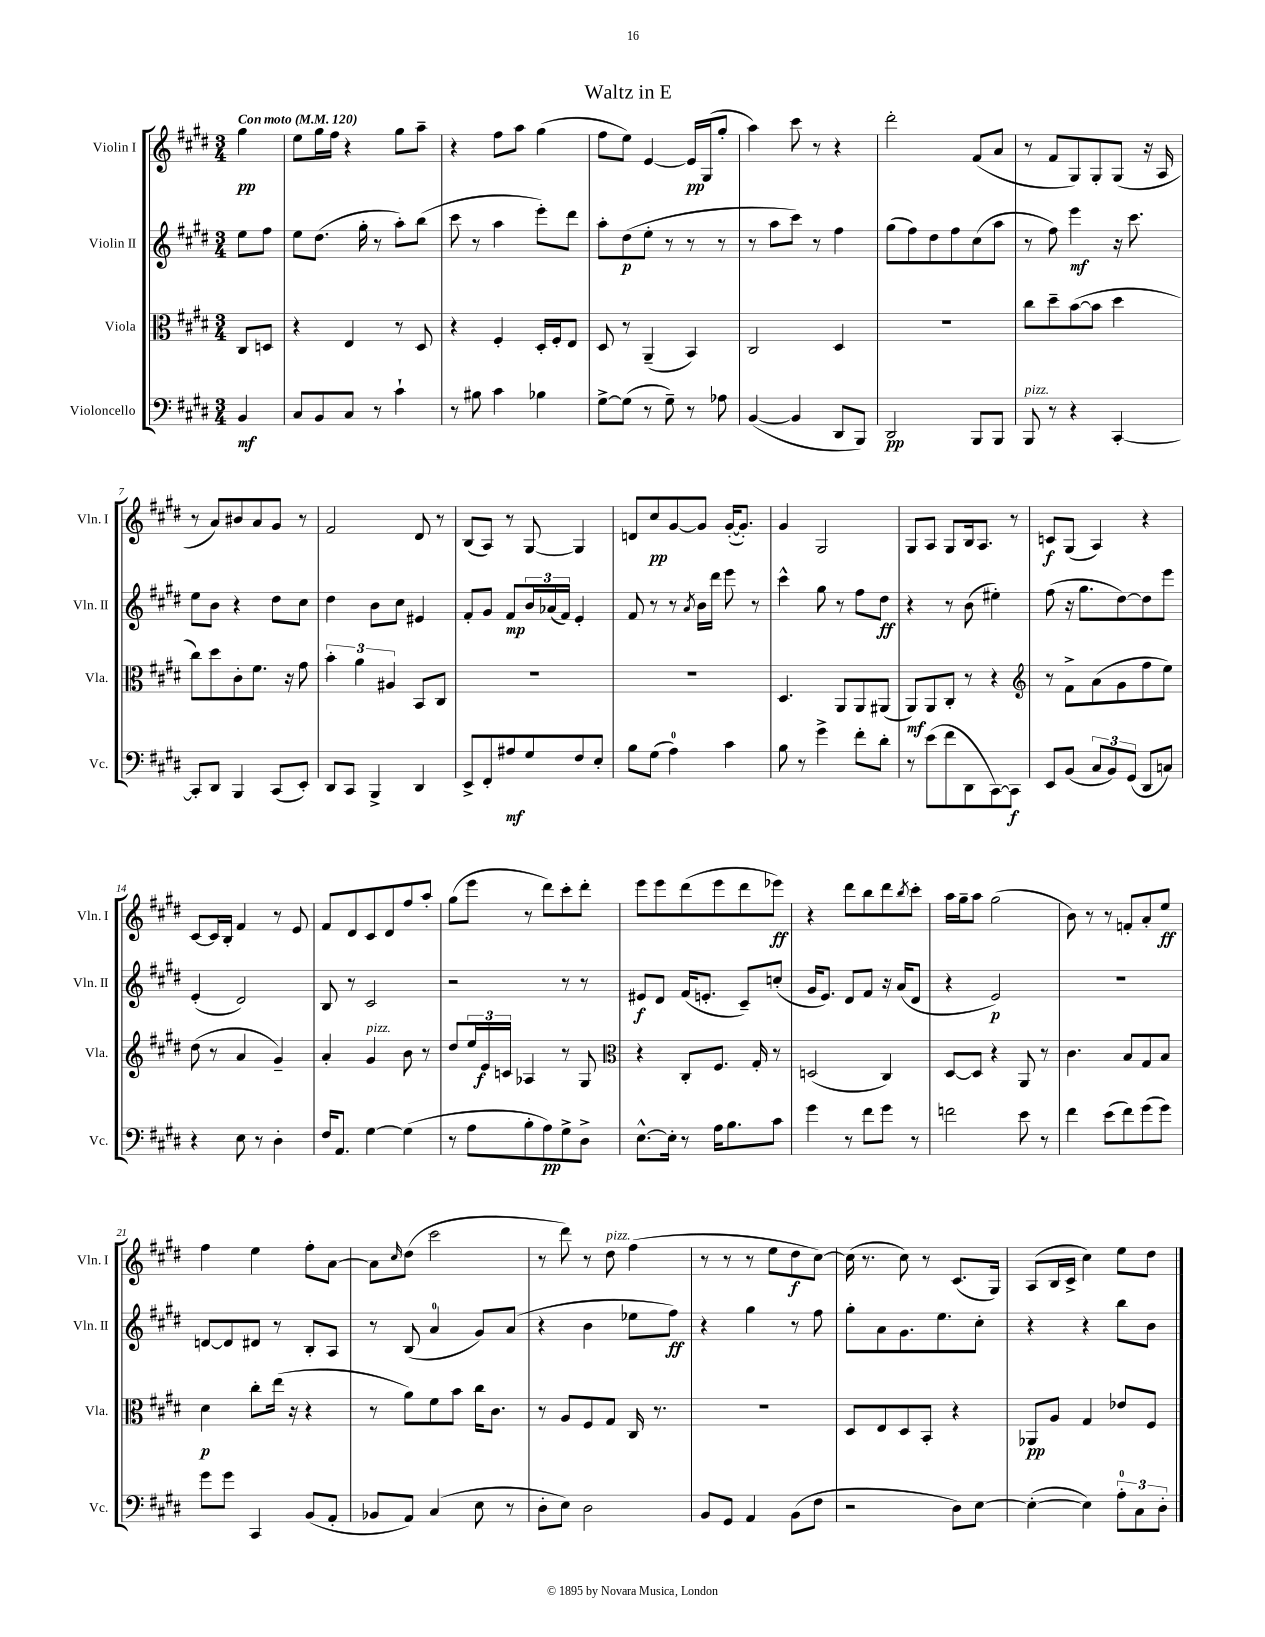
\header { title = "Waltz in E" }
<<
\new StaffGroup <<
\new Staff = "s0" \with { instrumentName = "Violin I" shortInstrumentName = "Vln. I" } {
    \clef treble \key e \major \numericTimeSignature \time 3/4 \partial 4 \tempo "Con moto" 4 = 120
    gis''4\pp |
    e''8 gis''16 fis''16 r4 gis''8 a''8-- |
    r4 fis''8 a''8 gis''4( |
    fis''8 e''8) e'4~ e'16\pp gis16( gis''8-. |
    a''4) cis'''8 r8 r4 |
    dis'''2-. fis'8( a'8 |
    r8 fis'8 gis8) gis8-. gis8( r16 a16 |
    r8 a'8) bis'8 a'8 gis'8 r8 |
    fis'2 dis'8 r8 |
    b8( a8) r8 gis8~ gis4 |
    d'8 cis''8\pp gis'8~ gis'8 gis'16~-.( gis'8.-.) |
    gis'4 gis2 |
    gis8 a8 gis8 b16 a8. r8 |
    c'8\f gis8( a4) r4 |
    cis'8~ cis'16 b16-. fis'4 r8 e'8 |
    fis'8 dis'8 cis'8 dis'8 fis''8 a''8-. |
    gis''8( e'''8 r8 dis'''8) cis'''8-. dis'''8-. |
    e'''8 e'''8 dis'''8( e'''8 dis'''8 ees'''8\ff) |
    r4 dis'''8 b''8 dis'''8 \acciaccatura { b''8 } cis'''8-. |
    a''16 gis''16-- a''8 gis''2( |
    b'8) r8 r8 f'8-. a'8-. e''8\ff |
    fis''4 e''4 fis''8-. a'8~ |
    a'8 \grace { cis''16 } dis''8( cis'''2 |
    r8 dis'''8) r8 dis''8^\markup { \italic "pizz." } fis''4( |
    r8 r8 r8 e''8 dis''8\f cis''8~) |
    cis''16( r8. cis''8) r8 cis'8.( gis16) |
    a8( b16 cis'16-> cis''4) e''8 dis''8 \bar "|." |
}
\new Staff = "s1" \with { instrumentName = "Violin II" shortInstrumentName = "Vln. II" } {
    \clef treble \key e \major \numericTimeSignature \time 3/4 \partial 4
    e''8 fis''8 |
    e''8 dis''8.( gis''16-. r8 a''8-.) b''8( |
    cis'''8 r8 a''4 e'''8-.) dis'''8 |
    a''8-. dis''8\p( e''8-. r8 r8 r8 |
    r8 a''8 cis'''8) r8 fis''4 |
    gis''8( fis''8) dis''8 fis''8 cis''8( a''8 |
    r8 fis''8) e'''4\mf r16 cis'''8. |
    e''8 b'8 r4 dis''8 cis''8 |
    dis''4 b'8 cis''8 eis'4 |
    fis'8-. gis'8 fis'8\mp \tuplet 3/2 { b'16 aes'16( fis'16) } e'4-. |
    fis'8 r8 r8 \acciaccatura { a'8 } b'16 dis'''16 e'''8 r8 |
    cis'''4-^ gis''8 r8 fis''8 dis''8\ff |
    r4 r8 b'8( eis''4-.) |
    fis''8( r16 gis''8. dis''8~) dis''8 e'''8 |
    e'4-.( dis'2) |
    b8 r8 cis'2 |
    r2 r8 r8 |
    eis'8\f dis'8 fis'16( e'8.-. cis'8--) c''8-.( |
    gis'16 e'8.) dis'8 fis'8 r16 a'16( dis'8 |
    r4 e'2\p) |
    R2. |
    d'8~ d'8 dis'8 r8 b8-. a8 |
    r8 b8( a'4-0 gis'8) a'8( |
    r4 b'4 ees''8 fis''8\ff) |
    r4 gis''4 r8 fis''8 |
    gis''8-. a'8 gis'8. e''8. cis''8-. |
    r4 r4 b''8 b'8 \bar "|." |
}
\new Staff = "s2" \with { instrumentName = "Viola" shortInstrumentName = "Vla." } {
    \clef alto \key e \major \numericTimeSignature \time 3/4 \partial 4
    cis8 d8 |
    r4 e4 r8 dis8 |
    r4 fis4-. dis16-. fis16-. e8 |
    dis8 r8 a,4--( b,4) |
    cis2 dis4 |
    R2. |
    cis''8 dis''8-- b'8~( b'8 dis''4 |
    cis''8) dis''8 cis'8-. fis'8. r16 gis'8 |
    \tuplet 3/2 { b'4-. a'4 ais4 } b,8 cis8 |
    R2. |
    R2. |
    dis4. a,8 a,8 ais,8( |
    a,8\mf) a,8 cis8-. r8 r4 |
    \clef treble r8 fis'8-> a'8( gis'8 fis''8 e''8) |
    dis''8( r8 a'4 gis'4--) |
    a'4-. gis'4^\markup { \italic "pizz." } b'8 r8 |
    dis''8 \tuplet 3/2 { e''16 e'16\f c'16 } aes4 r8 gis8 |
    \clef alto r4 cis8-. fis8. gis16-. r8 |
    d2( cis4) |
    dis8~ dis8 r4 a,8 r8 |
    cis'4. b8 gis8 b8 |
    dis'4\p cis''8-. e''16( r16 r4 |
    r8 a'8) fis'8 b'8 cis''16 cis'8. |
    r8 a8 fis8 gis8 cis16 r8. |
    R2. |
    dis8 e8 dis8 b,8-. r4 |
    aes,8\pp a8 gis4 ees'8 fis8 \bar "|." |
}
\new Staff = "s3" \with { instrumentName = "Violoncello" shortInstrumentName = "Vc." } {
    \clef bass \key e \major \numericTimeSignature \time 3/4 \partial 4
    b,4\mf |
    cis8 b,8 cis8 r8 cis'4-! |
    r8 bis8 cis'4 bes4 |
    gis8~-> gis8( r8 gis8--) r8 aes8 |
    b,4~( b,4 dis,8 b,,8) |
    dis,2\pp b,,8 b,,8 |
    b,,8^\markup { \italic "pizz." } r8 r4 cis,4~-. |
    cis,8-. dis,8 b,,4 cis,8( e,8-.) |
    dis,8 cis,8 b,,4-> dis,4 |
    e,8-> fis,8-. ais8\mf gis8 fis8 e8-. |
    b8 gis8( a4-0) cis'4 |
    b8 r8 gis'4-> fis'8-. dis'8-. |
    r8 e'8( fis'8 dis,8 cis,8~) cis,8\f |
    e,8 b,8( \tuplet 3/2 { cis8 b,8) gis,8( } dis,8 c8) |
    r4 e8 r8 dis4-. |
    fis16 a,8. gis4~ gis4( |
    r8 a8 b8-. a8\pp) gis8-> dis8-> |
    e8.~-^ e16-. r8 a16 b8. cis'8 |
    gis'4 r8 fis'8 gis'8 r8 |
    f'2 e'8 r8 |
    fis'4 e'8( fis'8) gis'8( gis'8) |
    gis'8 gis'8 cis,4 b,8( a,8-. |
    bes,8 a,8) cis4( e8 r8 |
    dis8-. e8) dis2 |
    b,8 gis,8 a,4 b,8( fis8 |
    r2 dis8) e8~ |
    e4~-.( e4) \tuplet 3/2 { a8-0-. cis8 dis8-. } \bar "|." |
}
>>
>>
